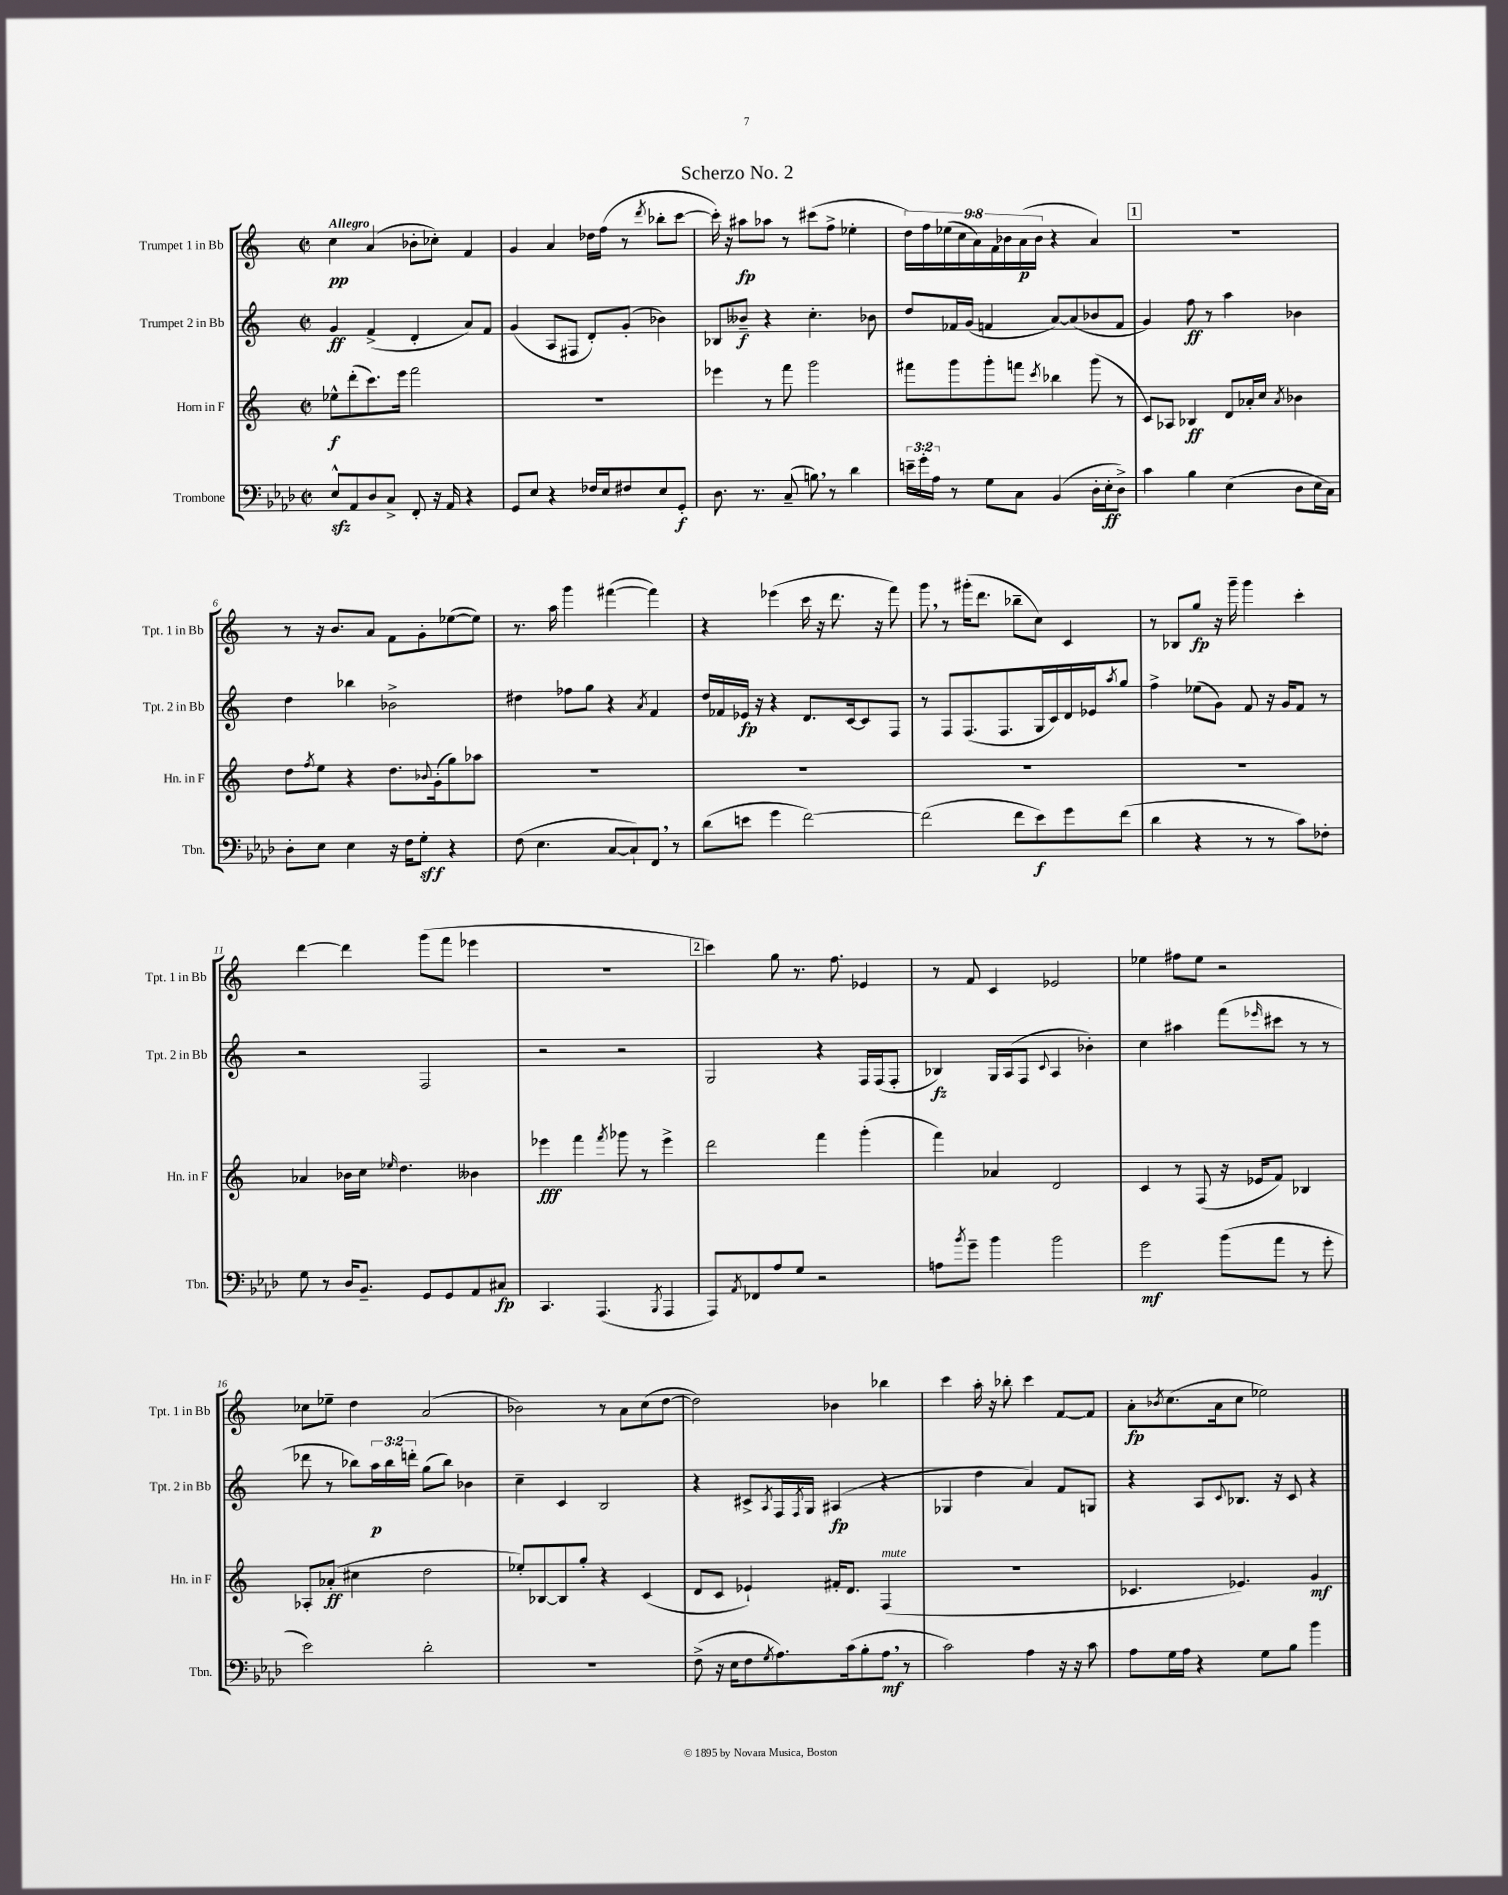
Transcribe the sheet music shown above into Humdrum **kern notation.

**kern	**kern	**kern	**kern
*staff4	*staff3	*staff2	*staff1
*clefF4	*clefG2	*clefG2	*clefG2
*k[b-e-a-d-]	*k[]	*k[]	*k[]
*M2/2	*M2/2	*M2/2	*M2/2
*met(c|)	*met(c|)	*met(c|)	*met(c|)
8E-^^/L	8ee-^^\L	4g/	4cc\
8AA-/	(8ddd'\	.	.
8D-/	8.ccc\)	(4f^/	(4a/
8C^/J	.	.	.
.	16eee\Jk	.	.
8FF'/	2fff\	4d'/	8b-'\L
16r	.	.	8cc-'\J)
16AA-/	.	.	.
4r	.	8a/L)	4f/
.	.	8f/J	.
=	=	=	=
8GG/L	1r	(4g/	4g/
8E-/J	.	.	.
4r	.	8A/L	4a/
.	.	8F#/J	.
16F-/LL	.	8d'/L)	16dd-\LL
16E-/J	.	.	(16ff\JJ
8F#/	.	(8g'/J	8r
.	.	.	8qddd/
8E-/	.	4b-\)	8bb-'\L
8GG'/J	.	.	[8ccc\J
=	=	=	=
8.D-\	4eee-\	8B-/L	16ccc'\])
.	.	.	16r
.	.	8b--~/J	8aa#\L
8.r	.	.	.
.	8r	4r	8aa-\J
(8C~/	8fff\	.	8r
8B\)	2ggg\	4.cc'\	(8ccc#\L
8r	.	.	8ff^\J
4d-\	.	.	4ee-'\
.	.	8b-\	.
=	=	=	=
24e~\LL	8fff#\L	8dd/L	18dd\LL)
24g'\	.	.	.
.	.	.	18ff\
24A-\JJ	.	.	.
.	.	.	(18ee-\
8r	8ggg\	16f-/L	.
.	.	.	18cc\
.	.	(16g/JJ	.
.	.	.	18a\)
8G\L	8ggg'\	4f/	.
.	.	.	18f\
.	.	.	18b-\
8C\J	8fff\J	.	.
.	.	.	(18a\
.	.	.	18b-\JJ
.	8qccc/	.	.
(4BB-/	4bb-\	[8a/L)	4r
.	.	(8a/]	.
16D-'\LL	(8ggg\	8b-/	4a/)
16E-'\J	.	.	.
8D-^\J)	8r	8f/J	.
=	=	=	=
4c\	8c/L)	4g/)	1r
.	8A-/J	.	.
4B-\	4B-/	8ff\	.
.	.	8r	.
(4E-\	8d/L	4aa\	.
.	16a-'/L	.	.
.	16cc/JJ	.	.
.	8qa-/	.	.
8D-\L	4b-\	4b-\	.
16E-\L	.	.	.
16C\JJ)	.	.	.
=	=	=	=
8D-'\L	8dd\L	4dd\	8r
.	8qff/	.	.
8E-\J	8ee\J	.	16r
.	.	.	8.b/L
4E-\	4r	4bb-\	.
.	.	.	8a/J
16r	8.dd\L	2b-^\	8f\L
16F\LK	.	.	.
8G'\J	.	.	8g'\
.	8qqb-/	.	.
.	(16g'\k	.	.
4r	8gg\)	.	([8ee-\
.	8aa-\J	.	8ee-\]J)
=	=	=	=
(8F\	1r	4dd#\	8.r
4.E-\	.	.	.
.	.	.	16aa\
.	.	8ff-\L	4ggg\
.	.	8gg\J	.
[8C/L	.	4r	([4fff#\
8C`/])	.	.	.
.	.	8qa/	.
8FF/J	.	4f/	4fff#\])
8r	.	.	.
=	=	=	=
(8d-\L	1r	16dd/LL	4r
.	.	16f-/	.
8e\J	.	16e-/JJ	.
.	.	16r	.
4g\	.	4r	(4eee-\
[2f\)	.	8.d/L	16ccc\
.	.	.	16r
.	.	.	8.ddd\
.	.	[16c/k	.
.	.	8c/]	.
.	.	.	16r
.	.	8F/J	8fff\)
=	=	=	=
(2f\]	1r	8r	8ggg\
.	.	8F/L	8r
.	.	(8.F/	(16ggg#'\LK
.	.	.	8.ddd\J
.	.	8.F/	.
8f\L	.	.	8bb-~\L
8e-\)	.	16G/L	8cc\J)
.	.	16c/)	.
8g\	.	16d/	4c/
.	.	16e-/J	.
.	.	8qaa/	.
(8f\J	.	8gg/J	.
=	=	=	=
4d-\	1r	4ff^\	8r
.	.	.	8B-/L
4r	.	(8ee-\L	8gg/J
.	.	8g\J)	16r
.	.	.	16ggg~\
8r	.	8f/	4ggg\
8r	.	16r	.
.	.	16g/LK	.
8c\L)	.	8f/J	4ccc'\
8F-'\J	.	8r	.
=	=	=	=
8G\	4a-/	2r	[4ddd\
8r	.	.	.
16D-/LK	16b-\LL	.	4ddd\]
8.BB-~/J	16cc\JJ	.	.
.	16qqee-/	.	.
.	4.dd\	.	.
8GG/L	.	2F/	(8ggg\L
8GG/	.	.	8fff\J
8AA-/	4b--\	.	4eee-\
8C#/J	.	.	.
=	=	=	=
4.CC/	4eee-\	2r	1r
.	4fff\	.	.
(4.AAA-/	.	.	.
.	8qfff/	.	.
.	8ggg-\	2r	.
.	8r	.	.
8qBBB-/	.	.	.
4AAA-/	4eee-^\	.	.
=	=	=	=
8AAA-/L)	2ddd\	2G/	4ccc\)
8qAA-/	.	.	.
8FF-/	.	.	.
8A-/	.	.	8gg\
8G/J	.	.	8.r
2r	4fff\	4r	.
.	.	.	8.ff\
.	(4ggg'\	16F/LL	4e-/
.	.	(16F/J	.
.	.	8F'/J	.
=	=	=	=
8A\L	4fff\)	4B-/)	8r
8qb-/	.	.	.
8g~\J	.	.	8f/
4b-\	4a-/	16G/LL	4c/
.	.	(16A/J	.
.	.	8F/J	.
.	.	8qqc/	.
2b-\	2d/	4A/	2e-/
.	.	4b-'\)	.
=	=	=	=
2g\	4c/	4cc\	4ee-\
.	8r	4aa#\	8ff#\L
.	(8F/	.	8ee-\J
(8b-\L	16r	(8fff\L	2r
.	16e-/LK	.	.
.	.	16qqeee-/	.
8a-\J	8f/J)	8ccc#\J	.
8r	4B-/	8r	.
8g'\	.	8r	.
=	=	=	=
2e-\)	8A-'/L	8ddd-\	8cc-\L
.	(8a-'/J	8r	8ee-~\J
.	4cc#\	8bb-\L)	4dd\
.	.	24aa\L	.
.	.	24bb-\	.
.	.	24ddd'\JJ	.
2d-'\	2dd\	(8gg\L	(2a/
.	.	8bb-\J)	.
.	.	4b-\	.
=	=	=	=
1r	8ee-'/L)	4cc~\	2b-\)
.	[8B-/	.	.
.	8B-/]	4c/	.
.	8gg'/J	.	.
.	4r	2B/	8r
.	.	.	8a\L
.	(4c/	.	(8cc\
.	.	.	[8dd\J
=	=	=	=
(8F^\	8d/L	4r	2dd\])
16r	8c/J	.	.
16E-\LK	.	.	.
8F\	4e-`/)	8c#^/L	.
8qG/	.	8qA/	.
8.A-\)	.	16F/L	.
.	.	8qF/	.
.	.	16G/JJ	.
.	16f#'/LK	(4A#/	4b-\
(16c\k	8.d/J	.	.
8B-'\	.	.	.
8A-\J	(4F/	4r	4bb-\
8r	.	.	.
=	=	=	=
2c\)	1r	4G-/	4ccc\
.	.	4dd\	16aa'\
.	.	.	16r
.	.	.	8bb-'\
4A-\	.	4a/)	4ccc\
16r	.	8f/L	[8f/L
16r	.	.	.
8c\	.	8G/J	8f/]J
=	=	=	=
8A-\L	4.c-/	4r	8a'\L
.	.	.	8qb-/
16G\L	.	.	(8.cc\
16A-\JJ	.	.	.
4r	.	8A/L	.
.	.	.	16a\k
.	.	8qqc/	.
.	4.e-/)	8.B-/J	8cc\J
8G\L	.	.	2ee-\)
.	.	16r	.
8B-\J	.	8c/	.
4b-\	4g/	4r	.
==	==	==	==
*-	*-	*-	*-
